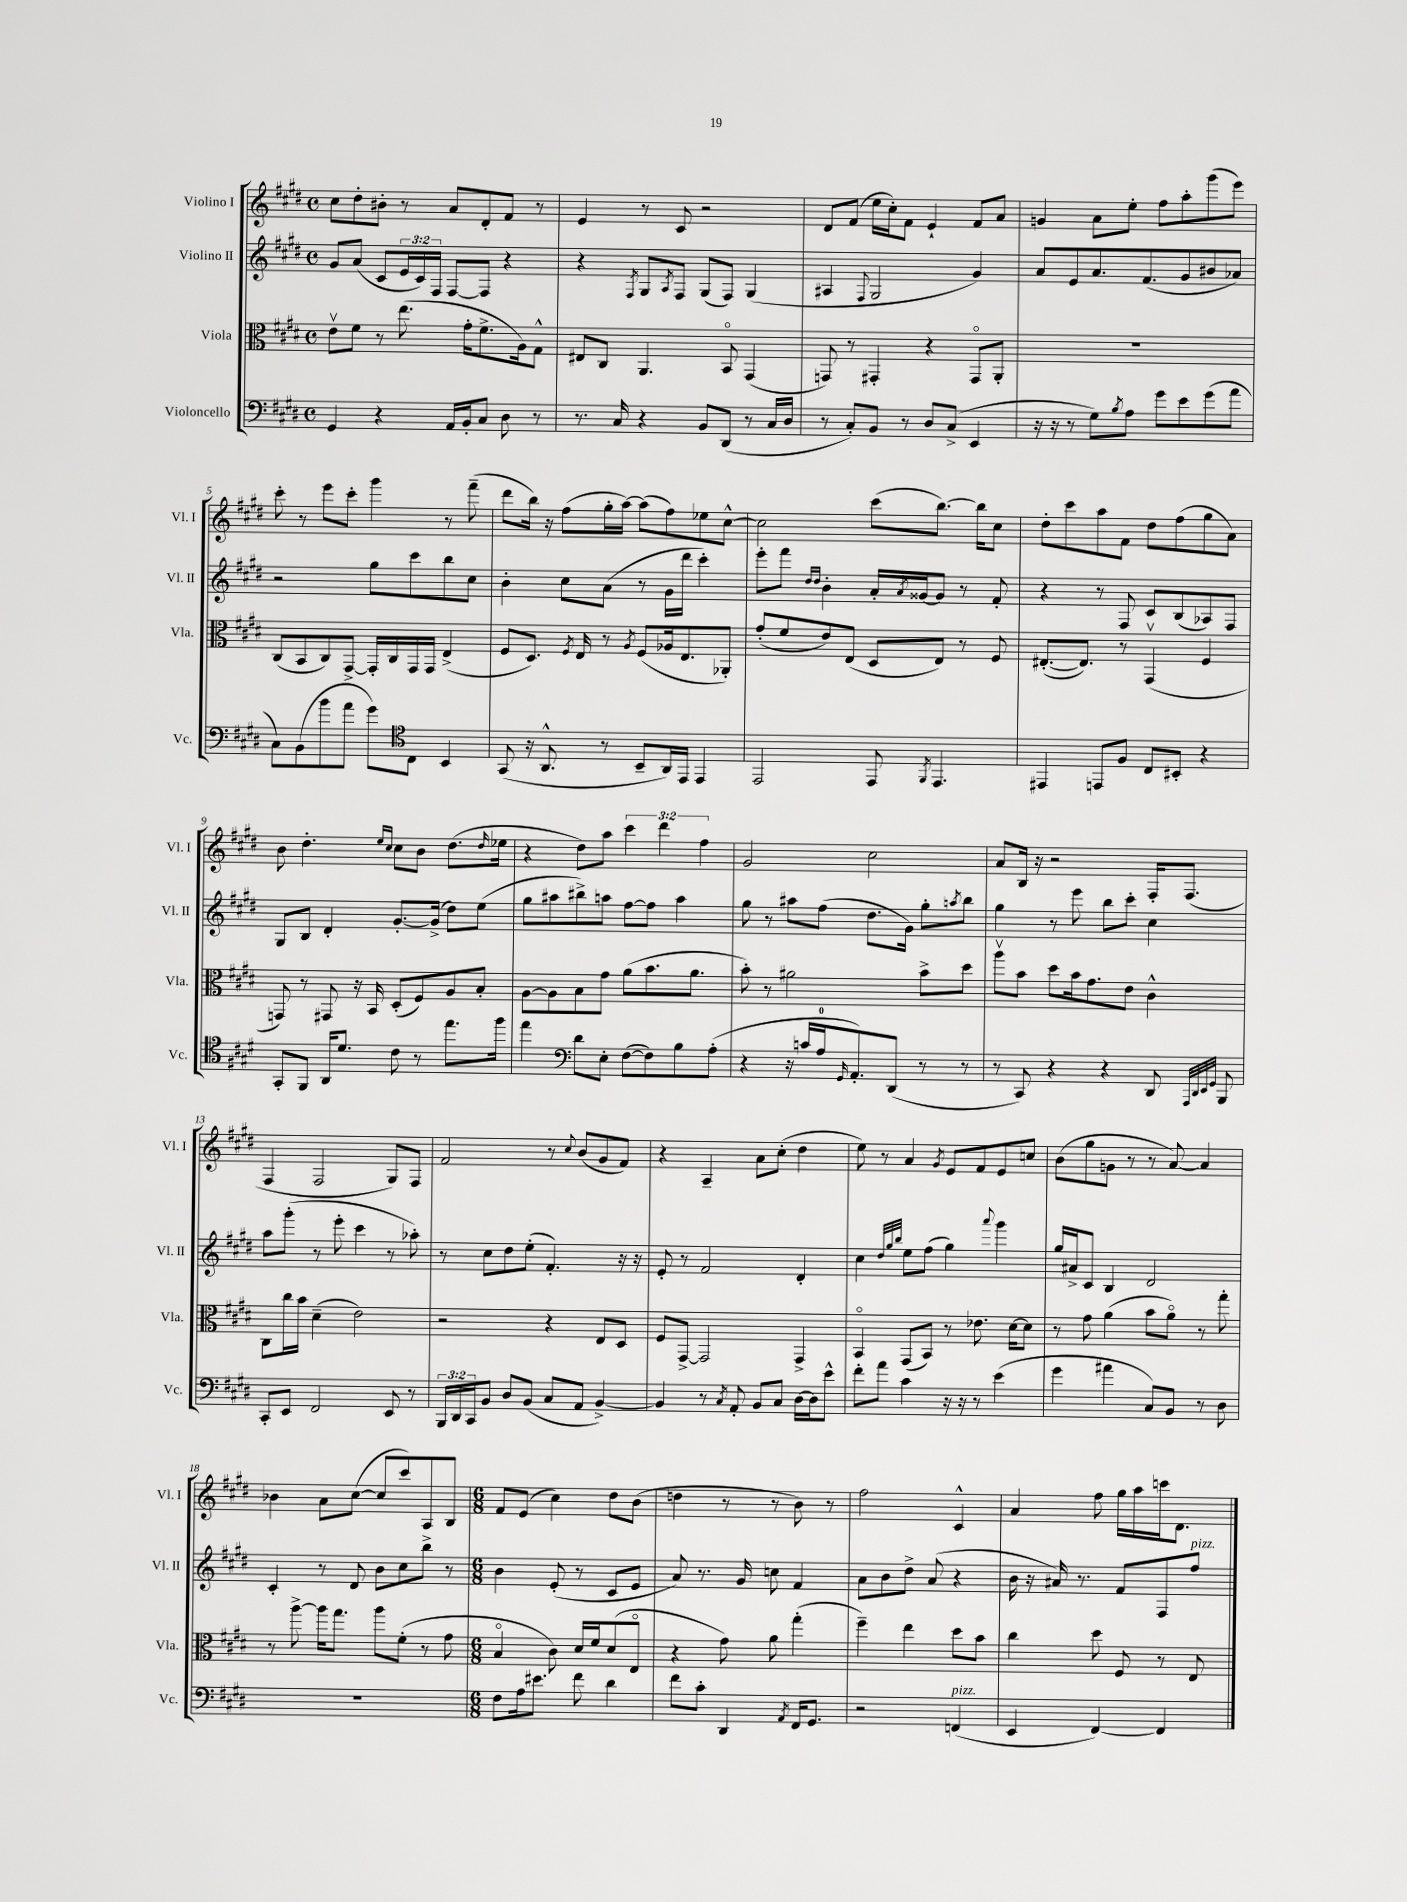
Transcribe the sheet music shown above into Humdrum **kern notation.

**kern	**kern	**kern	**kern
*staff4	*staff3	*staff2	*staff1
*clefF4	*clefC3	*clefG2	*clefG2
*k[f#c#g#d#]	*k[f#c#g#d#]	*k[f#c#g#d#]	*k[f#c#g#d#]
*M4/4	*M4/4	*M4/4	*M4/4
*met(c)	*met(c)	*met(c)	*met(c)
4GG#	8ev	8g#	8cc#
.	8f#	(8a	8dd#'
4r	8r	8c#	8b#'
.	(8.ee	24e	8r
.	.	24c#)	.
.	.	24F#	.
16AA	.	[8F#	8a
16BB'	16g#'	.	.
8C#	8.f#^	8F#]	8d#'
8D#	.	4r	8f#
.	16A)	.	.
8r	8G#^^	.	8r
=	=	=	=
8.r	8E#	4r	4e
.	8C#	.	.
16C#	.	.	.
.	.	8qF#	.
4r	4.AA	8G#	8r
.	.	8qA	.
.	.	8F#	8c#
8BB	.	(8G#	2r
(8DD#	8BBo	8F#)	.
8r	(4GG#	(4G#	.
16C#	.	.	.
16D#	.	.	.
=	=	=	=
8r	8GG)	4A#	8d#
8C#')	8r	.	(8f#
.	.	8qqF#	.
8BB	4GG#'	2G#	16ee
.	.	.	16cc#')
8r	.	.	8f#
8D#	4r	.	4e`
(8C#^	.	.	.
4EE	8GG#o	4g#)	8f#
.	8AA'	.	8a
=	=	=	=
16r	1r	8a	4g
16r	.	.	.
8r	.	8e	.
8G#)	.	8.a	8a
8qB	.	.	.
8A	.	.	8ee'
.	.	(8.f#	.
8g#	.	.	8ff#
8e	.	8g#	8aa'
(8g#	.	8b#	(8ggg#
8a	.	8a-)	8eee)
=	=	=	=
8C#)	(8C#	2r	8ccc#'
(8BB	8BB	.	8r
8b	8C#)	.	8eee
8a	[8GG#^	.	8ccc#'
8g#)	16GG#']	8gg#	4ggg#
.	16C#	.	.
8C#	16GG#	8ccc#	.
.	16GG#	.	.
4BB	(4E^	8bb	8r
.	.	8cc#	(8fff#~
=	=	=	=
*clefC4	*	*	*
(8GG#	8F#	4b'	8ddd#
16r	8.D#)	.	16bb)
8.AA^^	.	.	16r
.	.	8cc#	(8ff#
.	8qF#	.	.
.	16E	.	.
8r	8r	(8a	16gg#'
.	.	.	[16aa)
.	8qA	.	.
8BB~	(8F#	8r	(8aa]
16AA)	16A-	16g#	8ff#)
16EE	8.E	16ddd#	.
4EE	.	4ccc#')	8ee-
.	8AA-')	.	[8cc#^^
=	=	=	=
2EE	(8g#'	8eee'	2cc#]
.	8f#	8fff#	.
.	.	16qqdd#	.
.	.	16qqdd#	.
.	8e)	4b'	.
.	(8E	.	.
8EE	8D#	16a'	(8ccc#
.	.	8qa	.
.	.	[16g##	.
8qFF#	.	.	.
4.EE	8E)	8g##]	[8.bb)
.	8r	8r	.
.	.	.	16bb]
.	8F#	8f#'	8cc#
=	=	=	=
4EE#	([8.E#'	4r	8dd#'
.	.	.	8ccc#
.	8.E#])	.	.
8EE	.	8r	8aa
8F#	8r	8F#	8f#
8C#	(4GG#v	8c#	8dd#
8BB#'	.	(8B	(8ff#
4r	4F#	8A-)	8gg#
.	.	8F#	8a)
=	=	=	=
8GG#'	8GG)	8G#	8b
8FF#	8r	8B	4.dd#'
16AA	8GG#	4d#'	.
8.d#	.	.	.
.	16r	.	.
.	16BB	.	.
.	.	.	16qqee
.	.	.	16qqcc#
8c#	(8D#'	[8.g#'	8cc#
8r	8F#)	.	8b
.	.	(16g#^]	.
8.ee	8A	8dd#)	(8.dd#
.	8B'	(8ee	.
.	.	.	16qqdd#
16ff#	.	.	16ee-
=	=	=	=
4ee	[8A	8gg#	4r
.	8A]	8aa#	.
*clefF4	*	*	*
8d#	8B	8bb#^)	8dd#)
8E'	8g#	8aa	8aa
([8F#	(8a	[8ff#	6ccc#
8F#])	8.b	8ff#]	.
.	.	.	6ddd#
8B	.	4aa	.
.	8.a	.	.
.	.	.	6ff#
(8A'	.	.	.
=	=	=	=
4r	8b')	8gg#	2g#
.	8r	8r	.
16r	2a#	8aa#	.
16c	.	.	.
16A	.	(8ff#	.
16qqGG#	.	.	.
8.AA')	.	.	.
.	.	8.dd#	2cc#
(8DD#	.	.	.
.	.	16g#)	.
8r	8b^	8gg#'	.
.	.	8qaa	.
8r	8dd#	8bb	.
=	=	=	=
8r	8aav	4gg#	8a
8CC#)	8b	.	16B
.	.	.	16r
4r	8dd#	8r	2r
.	16b	8eee	.
.	8.g#	.	.
4r	.	8bb	.
.	8e	8ccc#'	.
8DD#	4c#^^	4cc#	16F#'
.	.	.	(8.F#
32qqAAA	.	.	.
32qqDD#	.	.	.
32qqEE	.	.	.
32qqGG#	.	.	.
8BBB	.	.	.
=	=	=	=
8CC#'	8C#	8aa	4F#
8EE	16cc#	(8ggg#'	.
.	16b	.	.
2FF#	(4d#~	8r	2F#
.	.	8eee'	.
.	2e)	4ccc#	.
8EE	.	8r	8G#)
8r	.	8aa-')	8F#
=	=	=	=
24BBB	2r	8r	2f#
24DD#	.	.	.
24CC#	.	.	.
8BB	.	8cc#	.
8D#	.	8dd#	.
(8BB	.	(8ee'	.
8C#	4r	4.f#')	8r
.	.	.	8qqcc#
8AA	.	.	(8b
[4BB^)	8E	.	8g#
.	8D#	16r	8f#)
.	.	16r	.
=	=	=	=
4BB]	8F#	8e'	4r
.	[8GG#^	8r	.
8r	2GG#]	2f#	4A~
8qC#	.	.	.
8AA'	.	.	.
8BB	.	.	8a
8C#	.	.	(8cc#'
[16D#	4GG#^	4d#'	4dd#
16D#]	.	.	.
8e^^	.	.	.
=	=	=	=
8f#'	4BBo	4cc#	8ee)
8a	.	.	8r
.	.	32qqdd#	.
.	.	32qqgg#	.
.	.	32qqbb	.
4c#	(8GG#	8ee	4a
.	8BB)	(8ff#	.
.	.	.	8qg#
16r	8r	4gg#)	8e
16r	.	.	.
8r	8.e-	.	8f#
.	.	8qqaaa	.
(4e	.	4ggg#	8e
.	[16d#	.	.
.	8d#]	.	8cc
=	=	=	=
4g#	8r	16gg#	(8b
.	.	16a#^	.
.	8g#	8c#	8gg#
4a#	(4a	4B	8g
.	.	.	8r
8C#)	8b	2d#	8r
8BB	8ao)	.	[8a)
8r	8r	.	4a]
8D#	8gg#'	.	.
=	=	=	=
1r	8r	4c#'	4b-
.	[8aa^	.	.
.	16aa]	8r	8a
.	8.gg#	.	.
.	.	8d#	([8cc#
.	8aa	8b	8cc#]
.	(8f#'	8cc#	8ccc#)
.	8r	8bb^	8A
.	8g#	8r	8B
=	=	=	=
*M6/8	*M6/8	*M6/8	*M6/8
8F#	4Bo	4b	8f#
16A	.	.	(8e
8.e#	.	.	.
.	8c#)	(8e'	4cc#)
8f#	16d#	8r	.
.	16f#	.	.
4d#	(8d#	8c#	8dd#
.	8Eo	8e	(8b
=	=	=	=
8f#	4r	8a)	4dd
8c#'	.	8.r	.
4DD#	8g#)	.	8r
.	.	16g#	.
.	8a	8cc	8r
8qAA	.	.	.
16FF#	(4gg#'	4f#	8b)
8.GG#	.	.	.
.	.	.	8r
=	=	=	=
2r	4ff#~)	8a	2ff#
.	.	8b	.
.	4ee	8dd#^	.
.	.	(8a	.
(4FF	8dd#	4r	4c#^^
.	8b	.	.
=	=	=	=
4EE	4cc#	16b	4a
.	.	16r	.
.	.	16a#)	.
.	.	8.r	.
[4FF#)	8dd#	.	8ff#
.	8F#	8f#	16gg#
.	.	.	16aa
4FF#]	8r	8F#	16ccc
.	.	.	8.d#
.	8E	8ff#	.
==	==	==	==
*-	*-	*-	*-
